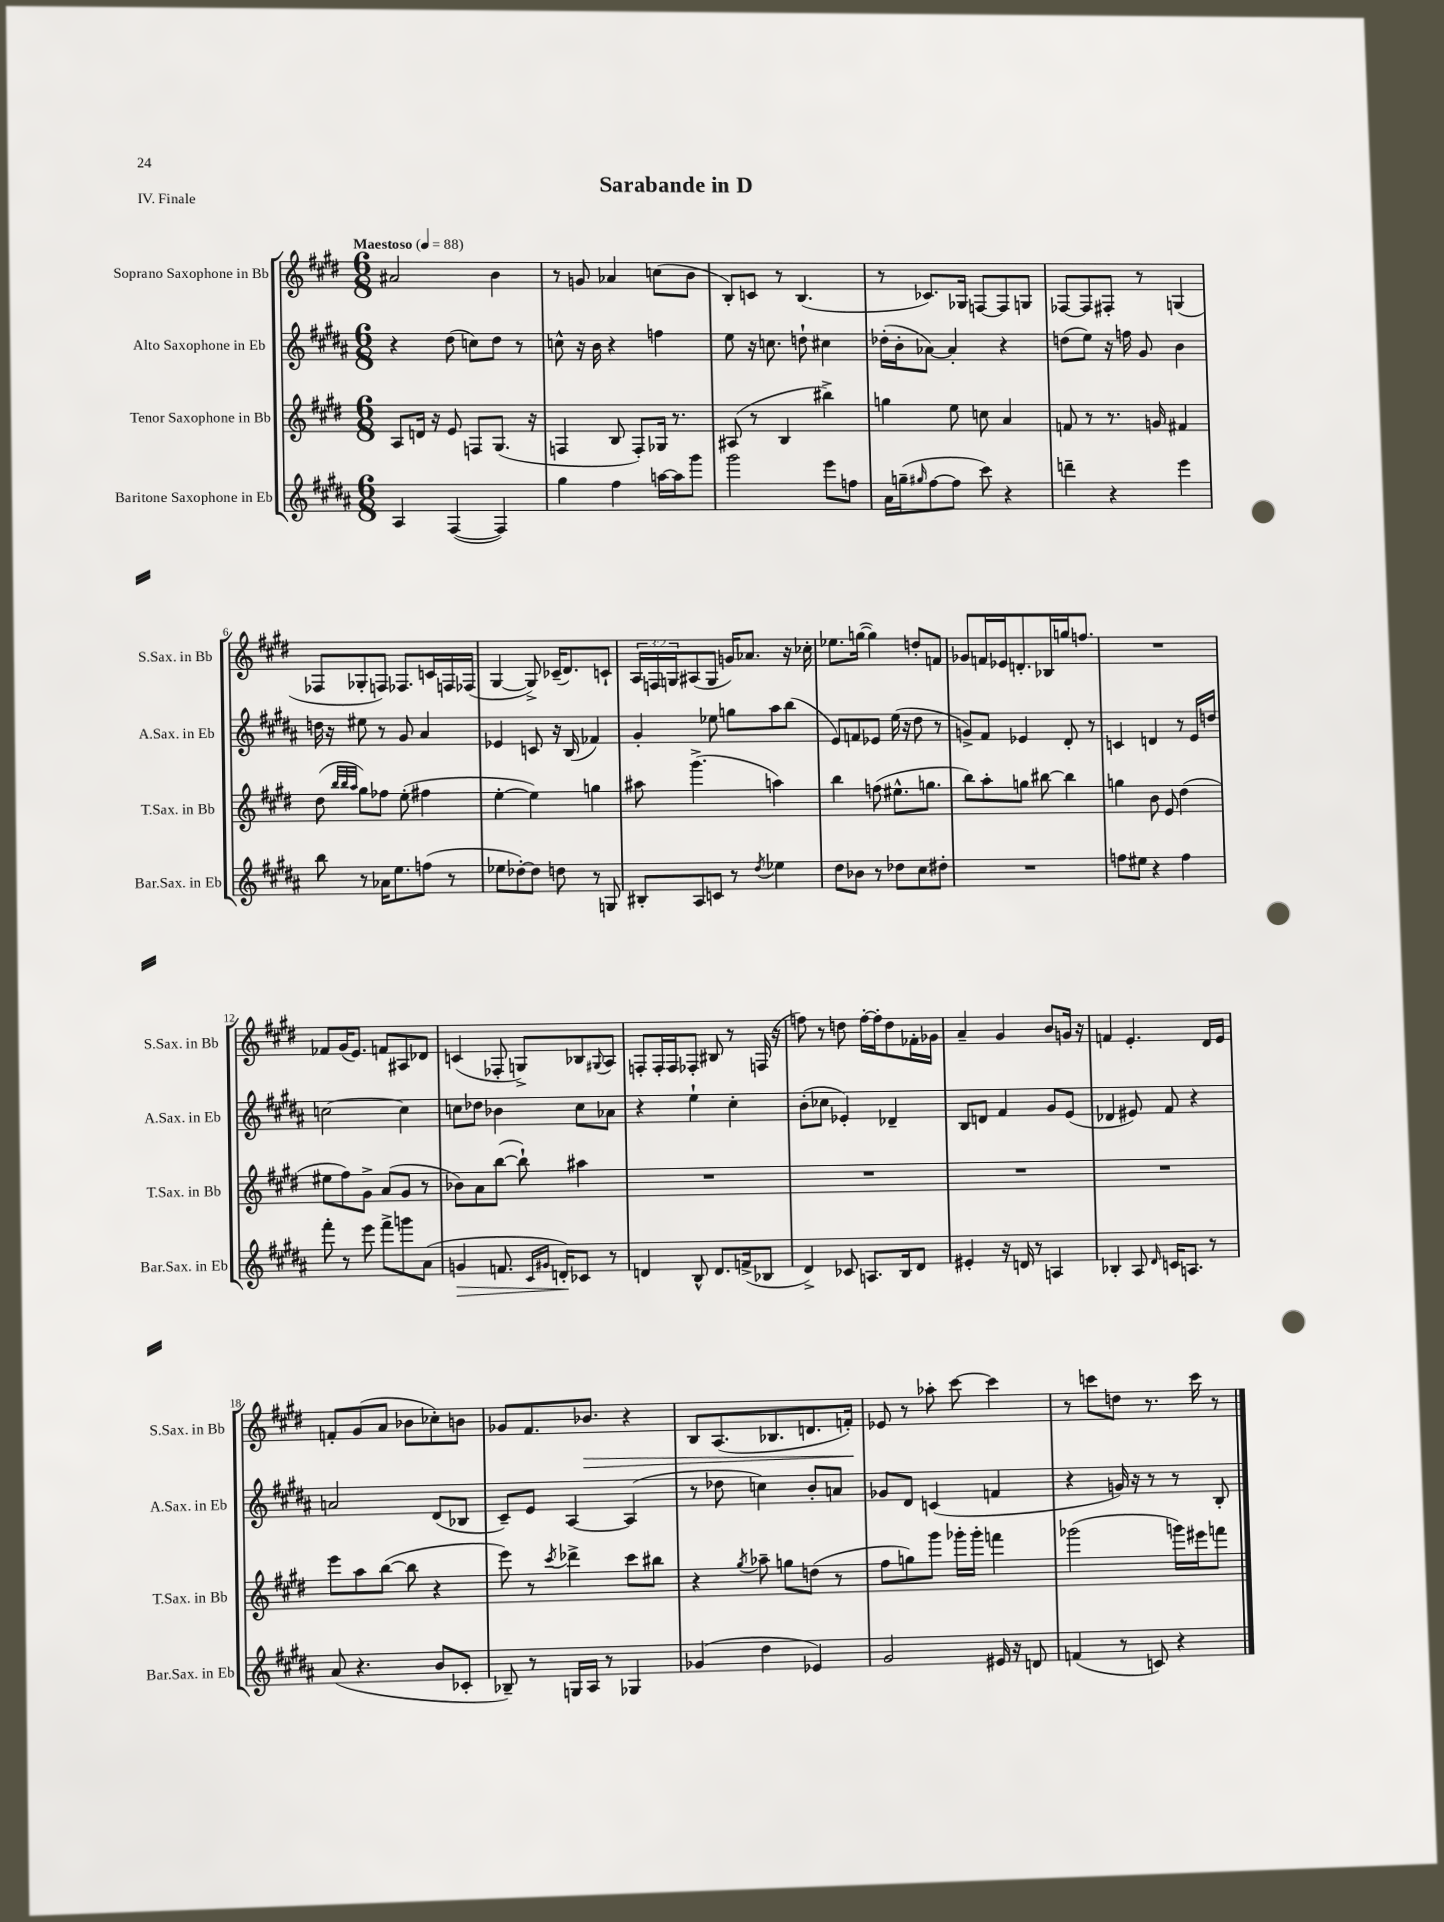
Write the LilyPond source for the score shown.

\header { title = "Sarabande in D" piece = "IV. Finale" }
<<
\new StaffGroup <<
\new Staff = "s0" \with { instrumentName = "Soprano Saxophone in Bb" shortInstrumentName = "S.Sax. in Bb" } {
    \clef treble \key e \major \numericTimeSignature \time 6/8 \override Staff.TupletNumber.text = #tuplet-number::calc-fraction-text \tempo "Maestoso" 4 = 88
    ais'2 b'4 |
    r8 g'8 aes'4 c''8( b'8 |
    b8-.) c'8 r8 b4.( |
    r8 ces'8.) ges16 f8~ f8 g8 |
    fes8~ fes8 fis8-. r8 g4( |
    fes8 ges8-. f8) fes8. c'16 f16 fes16( |
    gis4~ gis8->) ces'16--( dis'8.) c'8-! |
    \tuplet 3/2 { a16 f16 g16 } ais8( g8 g'16) aes'8. r16 ces''16-. |
    ees''8. g''16~( g''4) d''8-. f'8 |
    ges'8 f'16 ees'16 d'8.-. bes16 g''16 f''8. |
    R2. |
    fes'8 gis'16( e'8.) f'8 ais8 des'8 |
    c'4( fes8-. g8->) bes8 \appoggiatura { gis8 } a8 |
    f8-. f16-. f16 fes8-. bis8 r8 f16( r16 |
    f''8) r8 d''8 f''16~-. f''16-. d''8 fes'16-. ges'16 |
    a'4-- gis'4 b'8 g'16 r16 |
    f'4 e'4.-. dis'16 e'16 |
    f'8-. gis'8( a'8 bes'8 ces''8-.) b'8 |
    ges'8 fis'8. bes'8.\> r4 |
    b8 a8.( bes8. d'8. f'16-.\!) |
    ees'8 r8 aes''8-. cis'''8~ cis'''4 |
    r8 c'''8 d''8 r8. c'''16 r8 \bar "|." |
}
\new Staff = "s1" \with { instrumentName = "Alto Saxophone in Eb" shortInstrumentName = "A.Sax. in Eb" } {
    \clef treble \key b \major \numericTimeSignature \time 6/8
    r4 dis''8( c''8) dis''8 r8 |
    c''8-^ r16 b'16 r4 f''4 |
    e''8 r16 c''8. d''8-! cis''4 |
    des''16-.( b'16-. aes'8~) aes'4-. r4 |
    d''8( e''8) r16 f''16 gis'8 b'4 |
    d''16 r16 eis''8 r8 gis'8 ais'4 |
    ees'4 c'8 r16 b16( fes'4) |
    gis'4-. ees''8 g''8 ais''8 b''8( |
    e'8) f'8 ees'8 e''16( r16 dis''8 r8 |
    g'8->) fis'8 ees'4 dis'8-. r8 |
    c'4 d'4 r8 e'16 d''16 |
    c''2~ c''4 |
    c''8 des''8 bes'4 c''8 aes'8 |
    r4 e''4-! cis''4-. |
    b'8-.( ces''8 ees'4-.) des'4-- |
    b8 d'8 fis'4 gis'8 e'8( |
    des'4 eis'8) fis'8 r4 |
    a'2 dis'8( bes8 |
    cis'8--) e'8 ais4~ ais4( |
    r8 des''8 c''4) b'8-. a'8 |
    ges'8 dis'8 c'4( f'4 |
    r4 g'16) r16 r8 r8 b8-. \bar "|." |
}
\new Staff = "s2" \with { instrumentName = "Tenor Saxophone in Bb" shortInstrumentName = "T.Sax. in Bb" } {
    \clef treble \key e \major \numericTimeSignature \time 6/8
    a8 d'16 r16 e'8 f8 gis8.( r16 |
    f4 b8 f8-.) ges16 r8. |
    ais8( r8 b4 bis''4->) |
    g''4 e''8 c''8 a'4 |
    f'8 r8 r8. g'16 fis'4 |
    dis''8( \grace { b''32 b''32 a''32 } gis''8) fes''8 e''8-.( fis''4 |
    e''4~-. e''4) g''4 |
    ais''8 gis'''4.->( a''4) |
    b''4 f''8( eis''8.-^ g''8. |
    b''8) a''8-. g''8 bis''8~ bis''4 |
    g''4 b'8 e'8 dis''4( |
    eis''8 fis''8) gis'8-> a'8( gis'8 r8 |
    bes'8) a'8 b''8~( b''8-!) ais''4 |
    R2. |
    R2. |
    R2. |
    R2. |
    e'''8 a''8 b''8~( b''8 r4 |
    e'''8) r8 \acciaccatura { cis'''8 } des'''4-> cis'''8 bis''8 |
    r4 \acciaccatura { gis''8 } aes''8-- g''8 d''8( r8 |
    fis''8 g''8) gis'''8 ges'''16-. ges'''16-. f'''4 |
    ges'''2( g'''16) eis'''16 f'''8 \bar "|." |
}
\new Staff = "s3" \with { instrumentName = "Baritone Saxophone in Eb" shortInstrumentName = "Bar.Sax. in Eb" } {
    \clef treble \key b \major \numericTimeSignature \time 6/8
    ais4 fis4~( fis4) |
    gis''4 fis''4 a''16~ a''16 gis'''8 |
    gis'''2 e'''8 f''8 |
    ais'16 g''16--( \grace { gis''16 } fis''8~ fis''8 cis'''8) r4 |
    d'''4-- r4 e'''4 |
    b''8 r8 aes'16 e''8. f''8( r8 |
    ees''8 des''8~-.) des''8 d''8 r8 g8 |
    bis8-. ais8 c'8 r8 \acciaccatura { dis''8 } ees''4 |
    dis''8 bes'8 r8 des''8 cis''8 dis''8-. |
    R2. |
    f''8 eis''8 r4 f''4 |
    fis'''8-. r8 e'''8 fis'''8-> g'''8 ais'8( |
    g'4\> f'8. \grace { cis'16 gis'16 } d'16-.\!) ces'8 r8 |
    d'4 b8-^ d'8. f'16->( bes8 |
    dis'4->) ces'8 a8. b16 dis'8 |
    eis'4-. r16 d'16 r8 a4 |
    bes4-. ais8 \grace { dis'16 } c'16 a8. r8 |
    ais'8( r4. b'8 ces'8-. |
    bes8--) r8 g16 ais16 r8 ges4 |
    ges'4( dis''4 ees'4) |
    gis'2 eis'16 r16 d'8 |
    f'4( r8 c'8) r4 \bar "|." |
}
>>
>>
